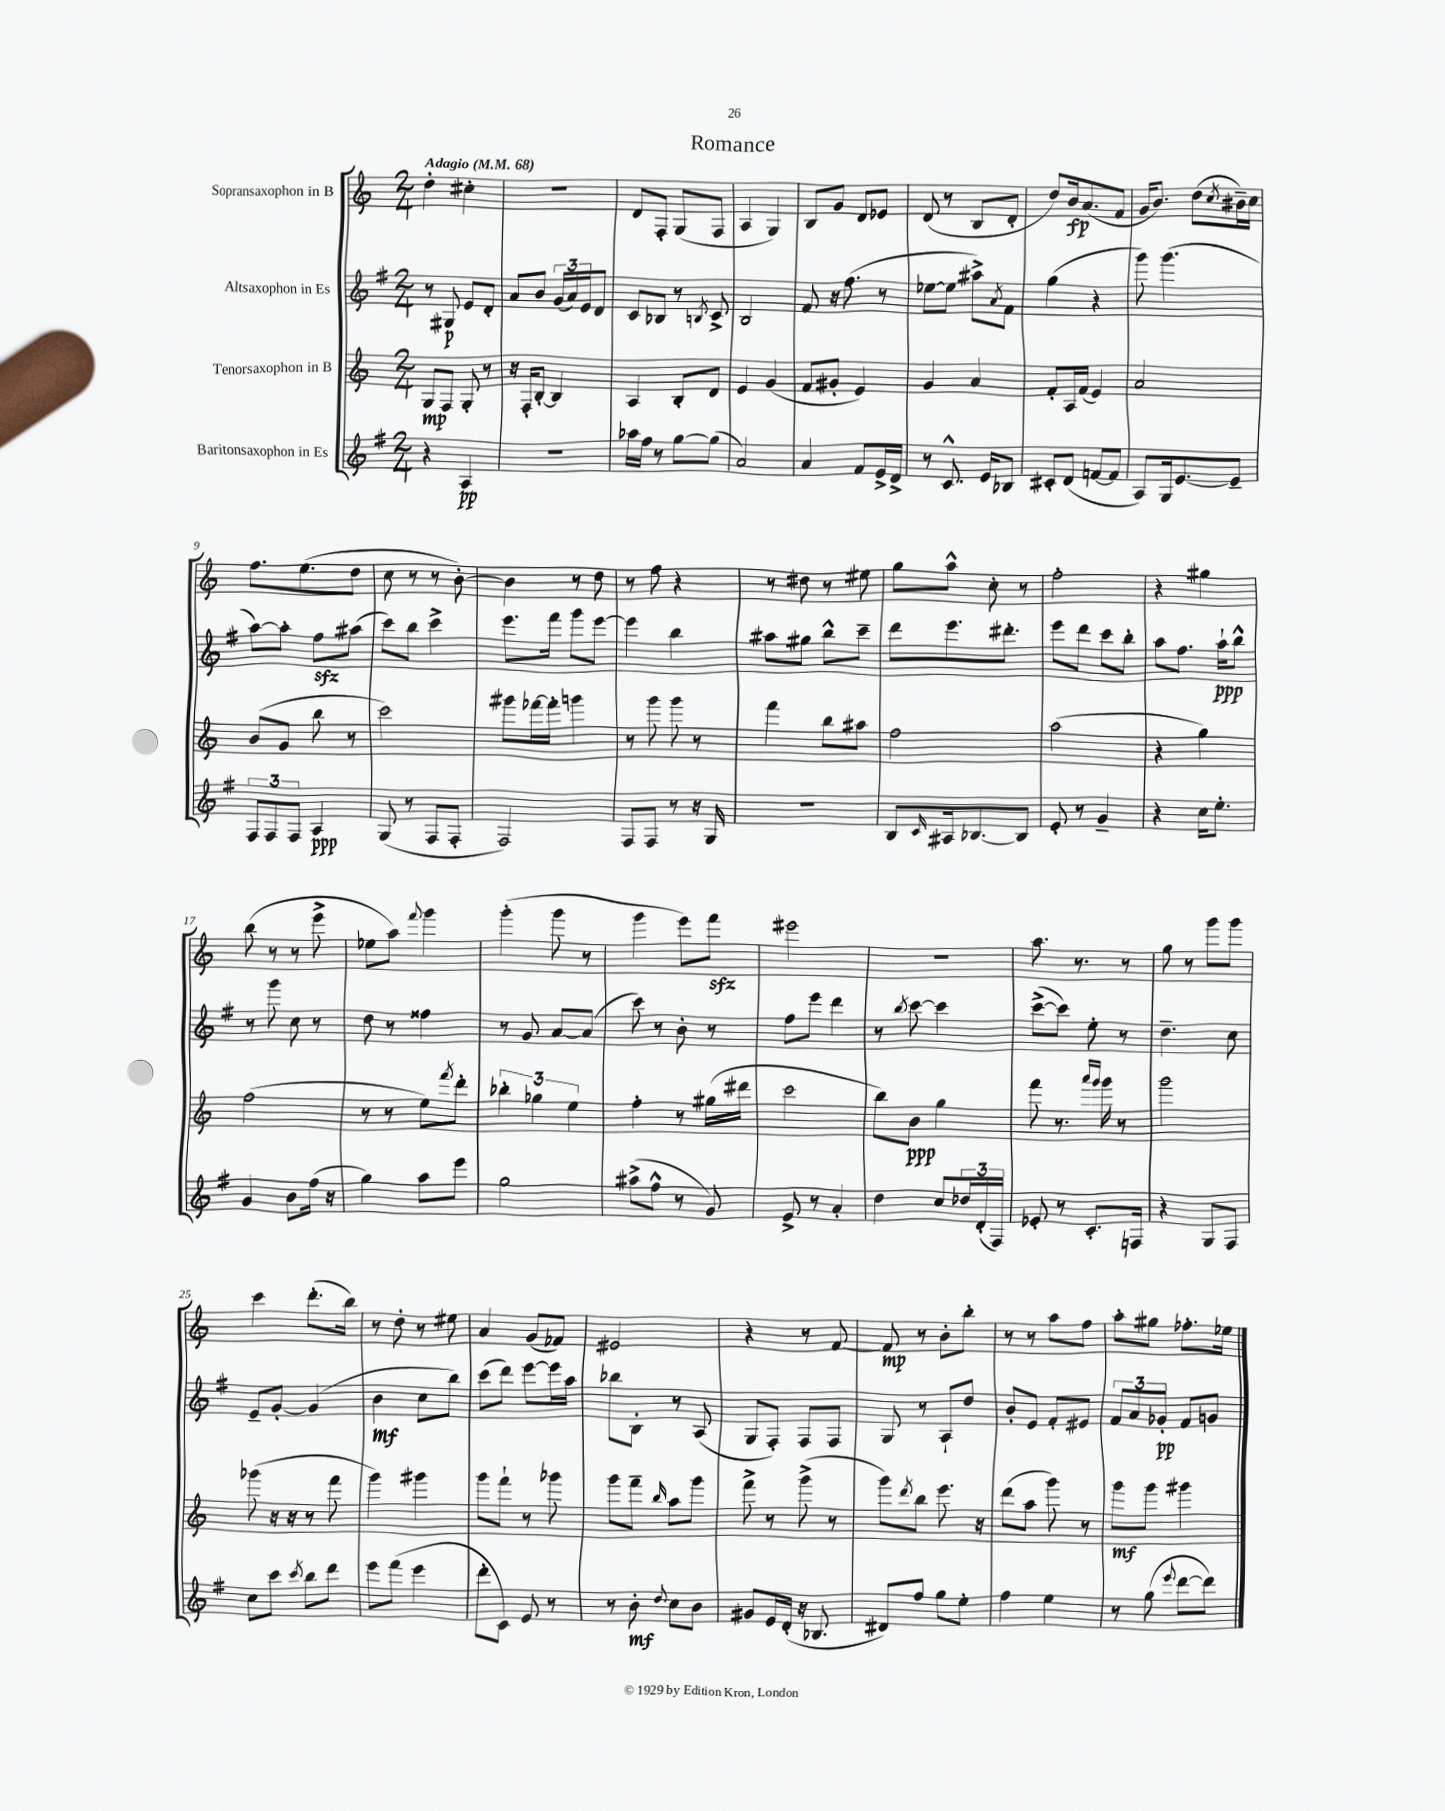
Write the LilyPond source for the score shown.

\header { title = "Romance" }
<<
\new StaffGroup <<
\new Staff = "s0" \with { instrumentName = "Sopransaxophon in B" } {
    \clef treble \key c \major \numericTimeSignature \time 2/4 \tempo "Adagio" 4 = 68
    d''4-. cis''4-. |
    r2 |
    d'8 f8-. g8( f8 |
    a4 g4) |
    b8 g'8 d'8 ees'8 |
    d'8( r8 b8 d'8-. |
    d''8) b'16\fp a'8.( f'8 |
    g'16 b'8.) d''8( \acciaccatura { c''8 } bis'16--) c''16 |
    f''8. e''8.( d''8 |
    c''8 r8 r8 b'8~-.) |
    b'4 r8 d''8 |
    r8 f''8 r4 |
    r8 dis''8 r8 eis''8 |
    g''8 a''8-^ c''8-. r8 |
    f''2-. |
    r4 gis''4 |
    b''8( r8 r8 e'''8-> |
    ees''8 a''8) \appoggiatura { f'''8 } g'''4 |
    g'''4-.( g'''8 r8 |
    g'''4 e'''8) f'''8\sfz |
    eis'''2 |
    R2 |
    a''8. r8. r8 |
    g''8 r8 g'''8 g'''8 |
    c'''4 d'''8.-.( b''16) |
    r8 d''8-. r8 eis''8 |
    a'4 g'8( fes'8) |
    eis'2 |
    r4 r8 f'8~ |
    f'8\mp r8 b'8-. b''8-. |
    r8 r8 a''8 f''8 |
    a''8-. gis''8 fes''8.-. ees''16 \bar "|." |
}
\new Staff = "s1" \with { instrumentName = "Altsaxophon in Es" } {
    \clef treble \key g \major \numericTimeSignature \time 2/4
    r8 gis8\p e'8 d'8-. |
    a'8 b'8 \tuplet 3/2 { g'16( a'16) e'16 } d'8 |
    c'8 bes8 r8 \acciaccatura { b8 } c'8-> |
    b2 |
    fis'8 r16 fis''8.( r8 |
    ees''8~ ees''8 ais''8->) \acciaccatura { a'8 } fis'8 |
    g''4( r4 |
    g'''8) g'''4.( |
    a''8~) a''8-. fis''8\sfz ais''8( |
    c'''8) b''8 c'''4-> |
    e'''8. fis'''16 g'''8 e'''8~ |
    e'''4 b''4 |
    ais''8 gis''8 b''8-^ c'''8-- |
    d'''8 e'''8. dis'''8.-. |
    e'''8 d'''8 c'''8 b''8-. |
    a''8 fis''8. a''16-!\ppp b''8-^ |
    r8 g'''8 c''8 r8 |
    d''8 r8 fisis''4 |
    r8 g'8 a'8~ a'8( |
    c'''8) r8 b'8-. r8 |
    fis''8 e'''8 d'''4 |
    r8 \acciaccatura { b''8 } c'''8~ c'''4 |
    c'''8~->( c'''8) e''8-. r8 |
    d''4.-- c''8 |
    e'8-- g'8~-. g'4( |
    b'4\mf c''8 b''8) |
    c'''8( d'''8) e'''8~ e'''16 a''16 |
    bes''8 b8-. r8 a8( |
    g8 fis8-.) fis8 fis8 |
    g8 r8 a8-! d''8 |
    b'8-. e'8 fis'8-. eis'8 |
    \tuplet 3/2 { fis'8 a'8 ges'8-.\pp } fis'8 g'8 \bar "|." |
}
\new Staff = "s2" \with { instrumentName = "Tenorsaxophon in B" } {
    \clef treble \key c \major \numericTimeSignature \time 2/4
    g8\mp f8 g8-. r8 |
    r16 f16-. b8~-. b4 |
    a4 b8-. d'8 |
    e'4 g'4( |
    f'8 gis'8-. e'4) |
    g'4 a'4 |
    f'8-. a16 f'16( e'4) |
    a'2 |
    b'8( g'8 b''8 r8 |
    c'''2) |
    gis'''8 fes'''16~ fes'''16-. g'''4 |
    r8 g'''8 g'''8 r8 |
    f'''4 b''8 ais''8 |
    f''2 |
    a''2( |
    r4 g''4) |
    f''2( |
    r8 r8 e''8) \acciaccatura { f'''8 } d'''8-. |
    \tuplet 3/2 { bes''4-. ges''4 e''4 } |
    f''4-. r8 gis''16( dis'''16 |
    c'''2 |
    b''8) b'8\ppp g''4 |
    f'''8 r8. \grace { a'''16 g'''16 } g'''16 r8 |
    g'''2 |
    ges'''8( r16 r16 r8 f'''8 |
    g'''4) gis'''4 |
    g'''8 f'''8-! r8 ges'''8 |
    g'''8 f'''8-- \grace { b''16 } a''8 g'''8 |
    f'''8-> r8 g'''8->( r8 |
    g'''8) \acciaccatura { d'''8 } b''8 e'''8. r16 |
    d'''8( a''8 g'''8) r8 |
    g'''8\mf g'''8 gis'''4 \bar "|." |
}
\new Staff = "s3" \with { instrumentName = "Baritonsaxophon in Es" } {
    \clef treble \key g \major \numericTimeSignature \time 2/4
    r4 a4\pp |
    R2 |
    aes''16 fis''16 r8 g''8~ g''8( |
    a'2) |
    a'4 fis'8 e'16-> d'16-> |
    r8 c'8.-^ e'16 bes8 |
    cis'8-. d'8( f'8~ f'8 |
    a8) g16 e'8.~ e'8-- |
    \tuplet 3/2 { fis8 fis8 fis8 } a4\ppp |
    g8( r8 fis8 fis8-. |
    fis2) |
    fis8 fis8 r8 r16 g16 |
    R2 |
    b8 \grace { c'16 } ais16 bes8.~ bes8 |
    e'8-. r8 g'4-- |
    r4 c''16 e''8.-. |
    g'4 b'8 fis''16( r16 |
    g''4) a''8 e'''8 |
    g''2 |
    ais''8->( fis''8-^ r8 g'8) |
    e'8-> r8 a'4-. |
    d''4 c''8 \tuplet 3/2 { des''16 d'16-.( fis16) } |
    ees'8-. r8 c'8.-. f16 |
    r4 g8 fis8 |
    c''8 c'''8 \acciaccatura { c'''8 } b''8 d'''8 |
    e'''8 fis'''8( e'''4 |
    d'''8-. c'8) e'8 r8 |
    r8 b'8-.\mf \appoggiatura { d''8 } c''8 b'8 |
    gis'8 e'16 d'16-.( r16 bes8. |
    dis'8) fis''8 g''8 e''8-. |
    fis''4 e''4 |
    r8 g''8( \appoggiatura { e'''8 } d'''8~ d'''8) \bar "|." |
}
>>
>>
